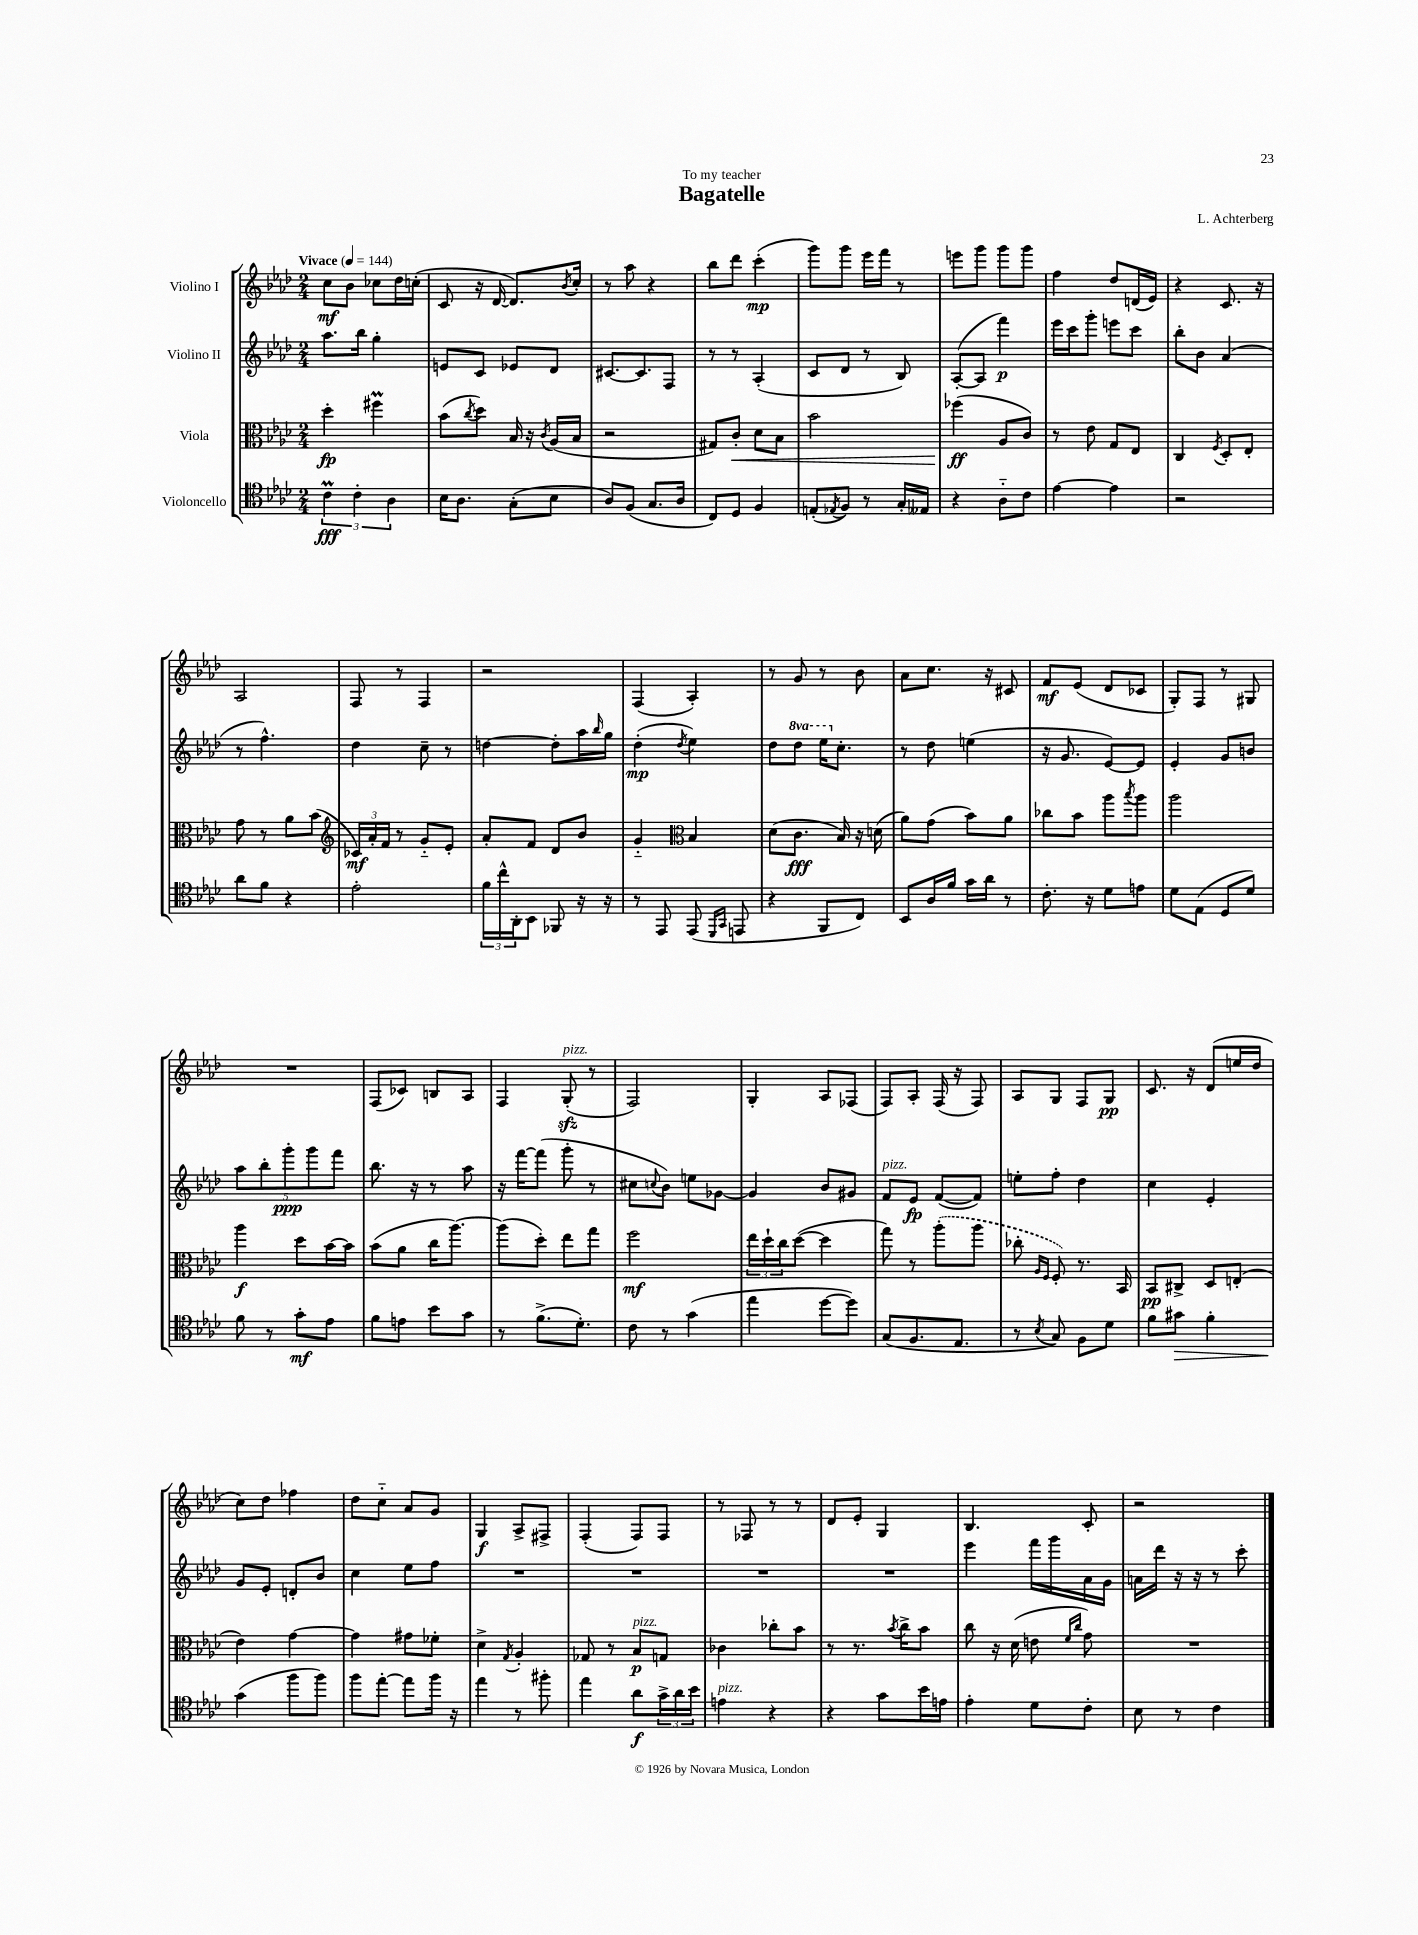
\header { title = "Bagatelle" composer = "L. Achterberg" dedication = "To my teacher" }
<<
\new StaffGroup <<
\new Staff = "s0" \with { instrumentName = "Violino I" } {
    \clef treble \key aes \major \numericTimeSignature \time 2/4 \tempo "Vivace" 4 = 144
    c''8\mf bes'8 ces''8 des''16 c''16-.( |
    c'8 r16 des'16~ des'8.) \acciaccatura { bes'8 } c''16-. |
    r8 aes''8 r4 |
    bes''8 des'''8 c'''4-.\mp( |
    g'''8) g'''8 ees'''16 f'''16 r8 |
    e'''8 g'''8 g'''8 g'''8 |
    f''4 des''8 d'16( ees'16) |
    r4 c'8. r16 |
    aes2 |
    f8 r8 f4 |
    r2 |
    f4( aes4-.) |
    r8 g'8 r8 bes'8 |
    aes'8 c''8. r16 cis'8 |
    f'8\mf ees'8( des'8 ces'8 |
    g8-.) f8 r8 gis8 |
    R2 |
    f8( ces'8) b8 aes8 |
    f4 g8-.\sfz^\markup { \italic "pizz." }( r8 |
    f2) |
    g4-. aes8 fes8( |
    f8) aes8-. f16( r16 f8) |
    aes8 g8 f8 g8\pp |
    c'8. r16 des'8( e''16 des''16 |
    c''8) des''8 fes''4 |
    des''8 c''8-_ aes'8 g'8 |
    g4\f aes8-> fis8-> |
    f4-.( f8) f8 |
    r8 fes8 r8 r8 |
    des'8 ees'8-. g4 |
    bes4. c'8-. |
    r2 \bar "|." |
}
\new Staff = "s1" \with { instrumentName = "Violino II" } {
    \clef treble \key aes \major \numericTimeSignature \time 2/4 \set Staff.ottavationMarkups = #ottavation-simple-ordinals
    aes''8. bes''16 g''4-. |
    e'8 c'8 ees'8 des'8 |
    cis'8.~ cis'8. f8 |
    r8 r8 aes4-.( |
    c'8 des'8 r8 bes8) |
    aes8~-.( aes8 f'''4\p) |
    ees'''16 c'''16 g'''8-. e'''8 c'''8 |
    bes''8-. bes'8 aes'4( |
    r8 f''4.-^) |
    des''4 c''8-- r8 |
    d''4~ d''8-. aes''16 \grace { bes''16 } g''16 |
    des''4-.\mp( \acciaccatura { des''8 } ees''4) |
    des''8 \ottava #1 des'''8 ees'''16 \ottava #0 c''8.-. |
    r8 des''8 e''4( |
    r16 g'8. ees'8~) ees'8 |
    ees'4-. g'8 b'8 |
    \tuplet 5/4 { aes''8 bes''8-. g'''8-.\ppp g'''8 f'''8 } |
    bes''8. r16 r8 aes''8 |
    r16 f'''16~ f'''8( g'''8-. r8 |
    cis''8 \appoggiatura { c''8 } bes'8) e''8 ges'8~ |
    ges'4 bes'8 gis'8 |
    f'8^\markup { \italic "pizz." } ees'8\fp f'8~( f'8) |
    e''8-. f''8-. des''4 |
    c''4 ees'4-. |
    g'8 ees'8-. d'8-. bes'8 |
    c''4 ees''8 f''8 |
    R2 |
    R2 |
    R2 |
    R2 |
    ees'''4 f'''16 g'''16 aes'16 g'16 |
    a'16 des'''16 r16 r16 r8 c'''8-. \bar "|." |
}
\new Staff = "s2" \with { instrumentName = "Viola" } {
    \clef alto \key aes \major \numericTimeSignature \time 2/4
    des''4-.\fp fis''4\prall |
    bes'8( \acciaccatura { c''8 } des''8) bes16 r16 \acciaccatura { c'8 } aes16( bes16 |
    r2 |
    gis8) c'8-.\< des'8 bes8 |
    bes'2 |
    fes''4\ff\!( aes8 c'8) |
    r8 ees'8 g8 ees8 |
    c4 \acciaccatura { f8 } des8-. ees8-. |
    g'8 r8 aes'8 bes'8( |
    \clef treble \tuplet 3/2 { ces'16\mf) aes'16-. f'16 } r8 g'8-_ ees'8-. |
    aes'8-. f'8 des'8 bes'8 |
    g'4-_ \clef alto bes4 |
    des'8( c'8.\fff bes16) r16 d'16( |
    aes'8) g'8( bes'8) aes'8 |
    ces''8 bes'8 aes''8 \acciaccatura { bes''8 } aes''8 |
    aes''2 |
    aes''4\f des''8 bes'16~ bes'16 |
    bes'8( aes'8 c''16 aes''8.~) |
    aes''8( des''8-.) ees''8 g''8 |
    f''2\mf |
    \tuplet 3/2 { ees''16 des''16-! c''16 } des''8~( des''4 |
    g''8) r8 \once \slurDashed aes''8-.( aes''8 |
    ces''8-. \grace { aes16 f16 } f8-.) r8. bes,16 |
    bes,8\pp cis8-> des8 e8-.( |
    ees'4) g'4~ |
    g'4 gis'8 fes'8-. |
    des'4-> \acciaccatura { g8 } aes4-. |
    ges8 r8 bes8\p^\markup { \italic "pizz." } g8 |
    ces'4 ces''8-. bes'8 |
    r8 r8. \acciaccatura { bes'8 } c''16-> bes'8 |
    c''8 r16 des'16( e'8 \grace { f'16 c''16 } g'8) |
    R2 \bar "|." |
}
\new Staff = "s3" \with { instrumentName = "Violoncello" } {
    \clef tenor \key aes \major \numericTimeSignature \time 2/4
    \tuplet 3/2 { c'4\prall\fff c'4-. aes4 } |
    bes16 aes8. g8-.( bes8 |
    aes8) f8( g8. aes16 |
    c8) des8 f4 |
    e8-.( \acciaccatura { ees8 } f8) r8 g16-. eeses16 |
    r4 aes8-_ c'8 |
    ees'4~ ees'4 |
    r2 |
    aes'8 f'8 r4 |
    ees'2-. |
    \tuplet 3/2 { f'16 c''16-^ aes,16-. } bes,8 fes,8 r16 r16 |
    r8 ees,8 ees,8( \grace { des,16 g,16 } e,8 |
    r4 f,8 c8) |
    bes,8 aes16 f'16 g'16 aes'16 r8 |
    c'8.-. r16 des'8 e'8 |
    des'8 ees8( des8 des'8) |
    f'8 r8 g'8-.\mf ees'8 |
    f'8 e'8 bes'8 g'8 |
    r8 f'8.->( des'8.-.) |
    c'8 r8 g'4( |
    ees''4 des''8~ des''8) |
    g8( f8. ees8. |
    r8 \acciaccatura { bes8 } g8) f8 des'8 |
    f'8 gis'8\> f'4-. |
    g'4\!( f''8 f''8) |
    f''8 ees''8~-. ees''8 f''16 r16 |
    ees''4 r8 fis''8-. |
    ees''4 aes'8\f \tuplet 3/2 { g'16-> aes'16 bes'16 } |
    e'4^\markup { \italic "pizz." } r4 |
    r4 g'8 bes'16 e'16 |
    ees'4-. des'8 c'8-. |
    bes8 r8 c'4 \bar "|." |
}
>>
>>
\layout { \context { \Score \remove "Bar_number_engraver" } }
